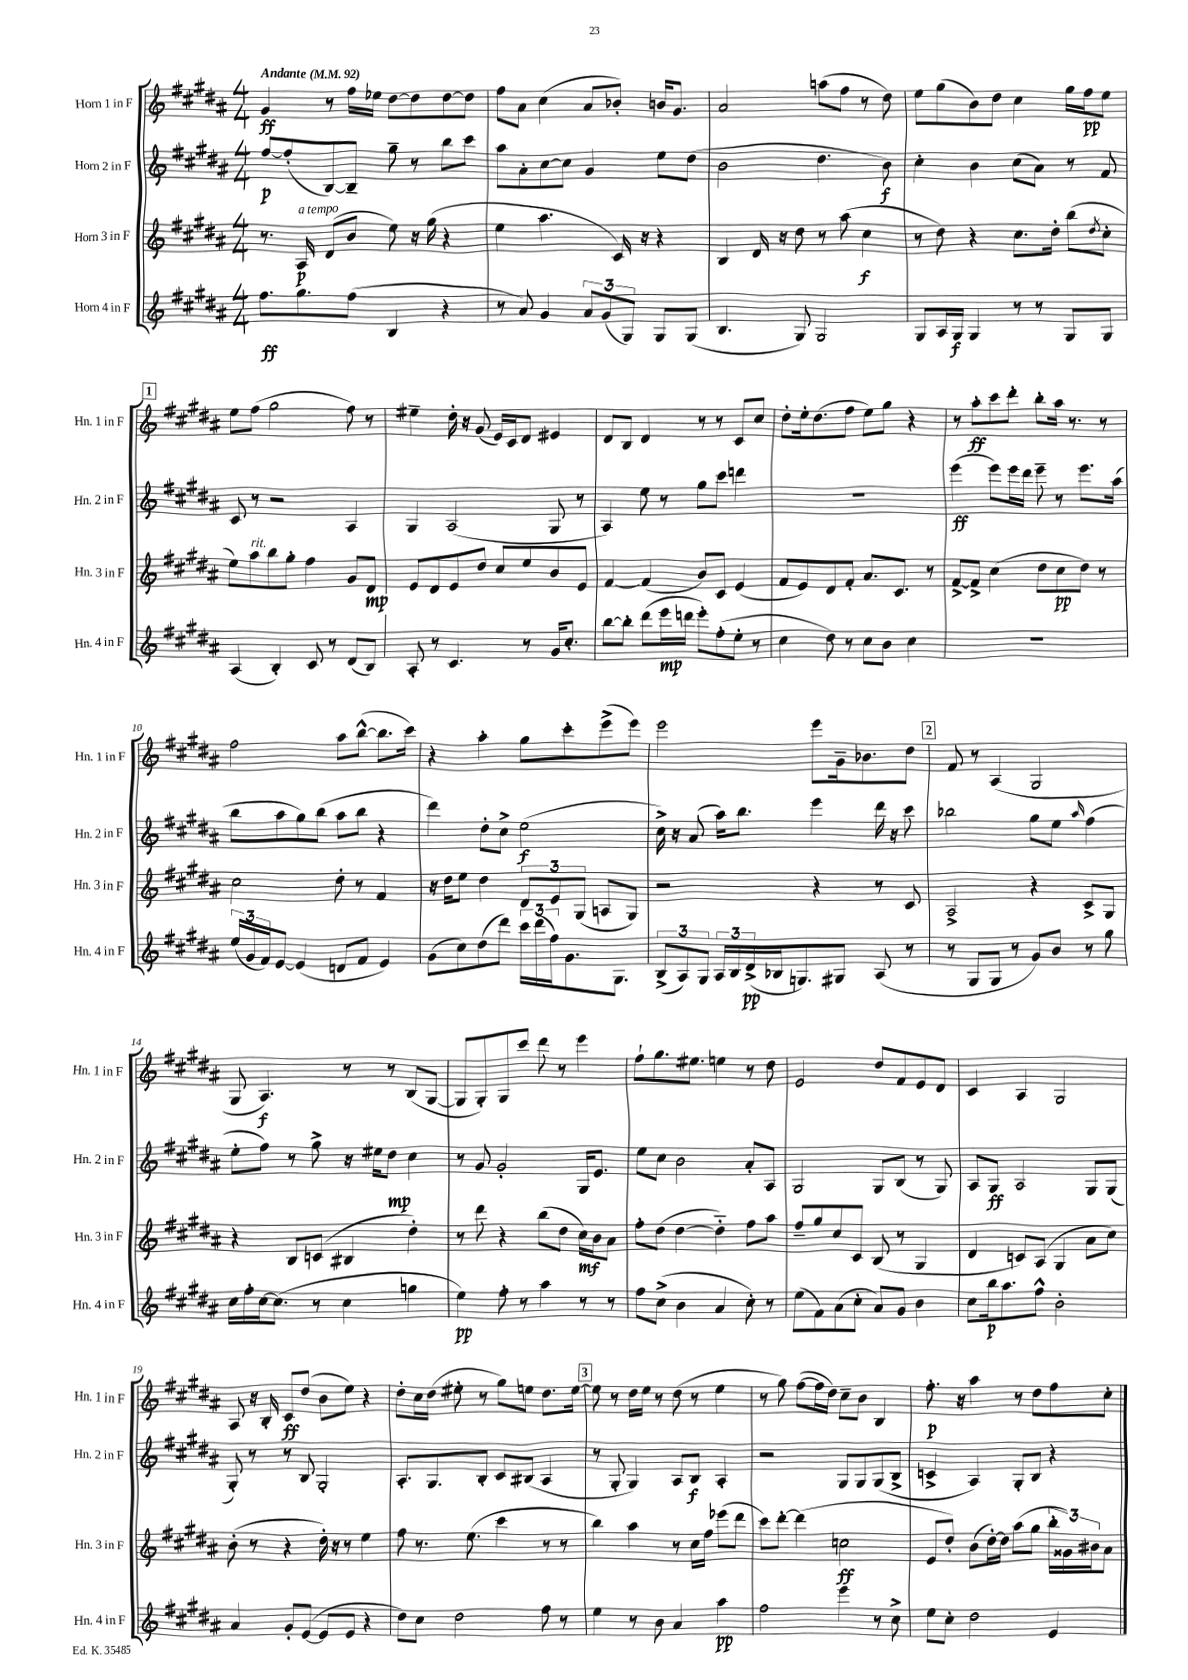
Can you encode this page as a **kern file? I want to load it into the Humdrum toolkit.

**kern	**dynam	**kern	**dynam	**kern	**dynam	**kern	**dynam
*part4	*part4	*part3	*part3	*part2	*part2	*part1	*part1
*staff4	*staff4	*staff3	*staff3	*staff2	*staff2	*staff1	*staff1
*I"Horn 4 in F	*	*I"Horn 3 in F	*	*I"Horn 2 in F	*	*I"Horn 1 in F	*
*I'Hn. 4 in F	*	*I'Hn. 3 in F	*	*I'Hn. 2 in F	*	*I'Hn. 1 in F	*
*clefG2	*	*clefG2	*	*clefG2	*	*clefG2	*
*k[f#c#g#d#a#]	*	*k[f#c#g#d#a#]	*	*k[f#c#g#d#a#]	*	*k[f#c#g#d#a#]	*
*M4/4	*	*M4/4	*	*M4/4	*	*M4/4	*
*MM92	*	*MM92	*	*MM92	*	*MM92	*
=1	=1	=1	=1	=1	=1	=1	=1
!	!	!	!	!	!	!LO:TX:a:B:t=Andante	!
8.ff#\L	ff	8.r	.	[8ff#/L	p	4g#/	ff
.	.	.	.	(8ff#'/]	.	.	.
!	!	!LO:TX:a:i:t=a tempo	!	!	!	!	!
8.gg#\	.	16A#/	p	.	.	.	.
.	.	(8d#/L	.	[8B/)	.	8r	.
(8ff#\J	.	8b/J	.	8B~/J]	.	16ff#\LL	.
.	.	.	.	.	.	16ee-X\JJ	.
4B/	.	8ee\)	.	8gg#~\	.	[8dd#\L	.
.	.	16r	.	8r	.	8dd#\]	.
.	.	(16gg#\	.	.	.	.	.
4r	.	4r	.	8bb\L	.	[8dd#\	.
.	.	.	.	8ccc#\J	.	8dd#\J]	.
=2	=2	=2	=2	=2	=2	=2	=2
8r	.	4ee\	.	8aa#\L	.	8ff#\L	.
8a#/)	.	.	.	8a#'\	.	8a#\J	.
4g#/	.	4.aa#\	.	[8cc#\	.	(4cc#\	.
.	.	.	.	8cc#\J]	.	.	.
12a#/L	.	.	.	4g#/	.	8a#/L	.
(12g#/	.	.	.	.	.	.	.
.	.	16c#/)	.	.	.	8b-X'/J)	.
12G#/J)	.	.	.	.	.	.	.
.	.	16r	.	.	.	.	.
8G#/L	.	4r	.	8ee\L	.	16bn/KL	.
.	.	.	.	.	.	8.g#/J	.
(8G#/J	.	.	.	(8dd#\J	.	.	.
=3	=3	=3	=3	=3	=3	=3	=3
4.B/	.	4B/	.	2b\	.	2a#/	.
.	.	16d#/	.	.	.	.	.
.	.	16r	.	.	.	.	.
8G#/)	.	8dd#\	.	.	.	.	.
2G#/	.	8r	.	4.dd#\	.	(8aan\L	.
.	.	(8aa#\	.	.	.	8ff#\J	.
.	.	4cc#\	f	.	.	8r	.
.	.	.	.	8b\)	f	8dd#\)	.
=4	=4	=4	=4	=4	=4	=4	=4
8G#/L	.	8r	.	4cc#'\	.	8ee\L	.
16A#/L	.	8dd#\)	.	.	.	(8gg#\	.
16G#/JJ	f	.	.	.	.	.	.
4G#/	.	4r	.	4b\	.	8b\)	.
.	.	.	.	.	.	8dd#\J	.
8r	.	8.cc#\L	.	(8cc#\L	.	4cc#\	.
8r	.	.	.	8a#\J)	.	.	.
.	.	16dd#'\Jk	.	.	.	.	.
8G#/L	.	(8bb\L	.	8r	.	16gg#\LL	.
.	.	.	.	.	.	16ff#\J	pp
.	.	8qdd#/	.	.	.	.	.
8G#/J	.	8cc#'\J	.	8f#/	.	8ee\J	.
!!LO:LB:g=z
!!LO:REH:place=s1:t=1
=5	=5	=5	=5	=5	=5	=5	=5
(4A#/	.	8ee\L)	.	8c#/	.	8ee\L	.
!	!	!LO:TX:a:i:t=rit.	!	!	!	!	!
.	.	8aa#\	.	8r	.	(8ff#\J	.
4B'/)	.	8bb\	.	2r	.	2gg#\	.
.	.	8gg#'\J	.	.	.	.	.
8c#/	.	4ff#\	.	.	.	.	.
8r	.	.	.	.	.	.	.
(8d#/L	.	8g#/L	.	4A#/	.	8ff#\)	.
8B/J)	.	8d#/J	mp	.	.	8r	.
=6	=6	=6	=6	=6	=6	=6	=6
8A#'/	.	8e/L	.	4G#/	.	4ee#X~\	.
8r	.	8d#/	.	.	.	.	.
4.c#/	.	8e/	.	(2A#/	.	16dd#'\	.
.	.	.	.	.	.	16r	.
.	.	8dd#/J	.	.	.	(8g#/	.
.	.	8cc#/L	.	.	.	16e/LL)	.
.	.	.	.	.	.	16c#/J	.
8r	.	8ee/	.	.	.	8d#/J	.
16g#/KL	.	8b/	.	8G#/	.	4e#X/	.
8.cc#'/J	.	.	.	.	.	.	.
.	.	8e/J	.	8r	.	.	.
=7	=7	=7	=7	=7	=7	=7	=7
[8bb\L	.	[4f#/	.	4A#/)	.	8d#/L	.
8bb'\J]	.	.	.	.	.	8B/J	.
(8ddd#\L	.	(4f#/]	.	8ee\	.	4d#/	.
16eee\L	mp	.	.	8r	.	.	.
16dddn\JJ	.	.	.	.	.	.	.
8eee'\L)	.	8b/L)	.	8gg#\L	.	8r	.
(8ff#'\	.	8c#/J	.	8ccc#\J	.	8r	.
8ee'\J	.	(4e/	.	4dddn\	.	8c#/L	.
8r	.	.	.	.	.	8cc#/J	.
=8	=8	=8	=8	=8	=8	=8	=8
4cc#\	.	8f#/L	.	1r	.	8dd#'\L	.
.	.	8e/)	.	.	.	16ee'\k	.
.	.	.	.	.	.	(8.dd#\	.
8dd#\)	.	8d#/	.	.	.	.	.
8r	.	8f#'/J	.	.	.	8ff#\J	.
8cc#\L	.	8.a#/L	.	.	.	8ee\L)	.
8b\J	.	.	.	.	.	8gg#\J	.
.	.	8.c#/J	.	.	.	.	.
4cc#\	.	.	.	.	.	4r	.
.	.	8r	.	.	.	.	.
=9	=9	=9	=9	=9	=9	=9	=9
1r	.	[8f#^/L	.	(4eee\	ff	8r	.
.	.	8f#^/J]	.	.	.	8aa#'\L	ff
.	.	(4cc#\	.	8eee\L)	.	8ccc#\	.
.	.	.	.	16eee\L	.	8ddd#'\J	.
.	.	.	.	16ddd#\JJ	.	.	.
.	.	8dd#\L	.	8eee~\	.	8bb'\L	.
.	.	8cc#\	pp	8r	.	16aa#\Jk	.
.	.	.	.	.	.	8.r	.
.	.	8dd#\J)	.	8.eee\L	.	.	.
.	.	8r	.	.	.	8r	.
.	.	.	.	(16aa#\Jk	.	.	.
!!LO:LB:g=z
=10	=10	=10	=10	=10	=10	=10	=10
(24ee/LL	.	2cc#\	.	8bb\L	.	2ff#\	.
24g#/	.	.	.	.	.	.	.
24f#/J)	.	.	.	.	.	.	.
[8e/J	.	.	.	8aa#\	.	.	.
(4e/]	.	.	.	8gg#\)	.	.	.
.	.	.	.	(8bb\J	.	.	.
8dn/L	.	8dd#'\	.	8aa#\L	.	8aa#\L	.
8f#/J	.	8r	.	8bb\J	.	([8bb^^\J	.
4e/)	.	4f#/	.	4r	.	8.bb\L]	.
.	.	.	.	.	.	16ccc#\Jk)	.
=11	=11	=11	=11	=11	=11	=11	=11
(8g#\L	.	16r	.	4ddd#\)	.	4r	.
.	.	16dd#\KL	.	.	.	.	.
8cc#\)	.	8ee\J	.	.	.	.	.
(8dd#\	.	4dd#\	.	8dd#'\L	.	4aa#'\	.
8ddd#\J)	.	.	.	8cc#^\J	.	.	.
24ccc#\LL	.	12d#/L	.	(2ee\	f	8gg#\L	.
(24ddd#\	.	.	.	.	.	.	.
24ff#\J)	.	12e/	.	.	.	.	.
8.g#\	.	.	.	.	.	8ccc#'\	.
.	.	(12G#/J	.	.	.	.	.
.	.	8An/L	.	.	.	(8eee^\	.
8.G#\J	.	.	.	.	.	.	.
.	.	8G#/J)	.	.	.	8eee\J)	.
=12	=12	=12	=12	=12	=12	=12	=12
(12B^/L	.	2r	.	16cc#^\)	.	2eee\	.
.	.	.	.	16r	.	.	.
12A#/)	.	.	.	.	.	.	.
.	.	.	.	(8a#/	.	.	.
12G#/J	.	.	.	.	.	.	.
24A#/LL	.	.	.	16aa#\KL)	.	.	.
24B/	.	.	.	.	.	.	.
.	.	.	.	8.bb\J	.	.	.
(24d#^/	pp	.	.	.	.	.	.
16B-X/J	.	.	.	.	.	.	.
8.Gn/)	.	.	.	.	.	.	.
.	.	4r	.	4eee\	.	8eee\L	.
8G#X/J	.	.	.	.	.	16g#~\k	.
.	.	.	.	.	.	8.b-X\	.
(8A#/	.	8r	.	16ddd#\	.	.	.
.	.	.	.	16r	.	.	.
8r	.	8c#/	.	8ccc#\	.	8dd#\J	.
!!LO:REH:place=s1:t=2
=13	=13	=13	=13	=13	=13	=13	=13
8r	.	2A#^/	.	2bb-X\	.	8f#/	.
8G#/L	.	.	.	.	.	8r	.
8G#/J	.	.	.	.	.	(4A#/	.
8r	.	.	.	.	.	.	.
8g#/L)	.	4r	.	8gg#\L	.	2G#/	.
8b/J	.	.	.	8ee\J	.	.	.
.	.	.	.	16qqaa#/	.	.	.
8r	.	8c#^/L	.	(4ff#\	.	.	.
8gg#\	.	8G#/J	.	.	.	.	.
!!LO:LB:g=z
=14	=14	=14	=14	=14	=14	=14	=14
16cc#\LL	.	4r	.	8ee'\L	.	8G#/	.
16ff#'\	.	.	.	.	.	.	.
[16cc#\J	.	.	.	8ff#\J)	.	4.A#/)	f
(8.cc#\J]	.	.	.	.	.	.	.
.	.	8B/L	.	8r	.	.	.
8r	.	(8cn/J	.	8gg#^\	.	.	.
4cc#\	.	4B#X/	.	16r	.	8r	.
.	.	.	.	16ee#X\KL	.	.	.
.	.	.	.	8dd#\J	mp	8r	.
4ggn\	.	4dd#'\)	.	4cc#\	.	(8B/L	.
.	.	.	.	.	.	[8G#/J	.
=15	=15	=15	=15	=15	=15	=15	=15
4ee\)	pp	8r	.	8r	.	8G#/L]	.
.	.	8ddd#\	.	8g#/	.	8G#'/)	.
8ff#'\	.	4r	.	2g#'/	.	8G#/	.
8r	.	.	.	.	.	8ccc#/J	.
4aa#\	.	(8bb\L	.	.	.	8ddd#\	.
.	.	8dd#\J	.	.	.	8r	.
8r	.	16cc#\LL)	mf	16G#/KL	.	4eee\	.
.	.	16b\J	.	8.e/J	.	.	.
8r	.	8a#\J	.	.	.	.	.
=16	=16	=16	=16	=16	=16	=16	=16
8ff#\L	.	8ff#'\L	.	8ee\L	.	8ff#`\L	.
(8cc#^\J	.	(8dd#\J	.	8cc#\J	.	8.gg#\	.
4b\	.	[4dd#\	.	2b\	.	.	.
.	.	.	.	.	.	8.ee#X\J	.
4a#/	.	4dd#\])	.	.	.	4een\	.
8cc#'\)	.	8ff#\L	.	8a#'/L	.	8r	.
8r	.	8aa#\J	.	8A#/J	.	8dd#\	.
=17	=17	=17	=17	=17	=17	=17	=17
(8ee\L	.	8ff#~/L	.	2G#/	.	2e/	.
8f#\)	.	8gg#/	.	.	.	.	.
(8a#\	.	8cc#/	.	.	.	.	.
8cc#'\J	.	8c#/J	.	.	.	.	.
8a#/L)	.	(8B/	.	8G#/L	.	8dd#/L	.
8g#/J	.	8r	.	(8B/J	.	8f#/	.
4b\	.	4G#/	.	8r	.	8e/	.
.	.	.	.	8G#/)	.	8d#/J	.
=18	=18	=18	=18	=18	=18	=18	=18
8cc#\L	.	4d#/	.	8A#/L	.	4c#/	.
16bb\k	p	.	.	8G#/J	ff	.	.
8.aa#\	.	.	.	.	.	.	.
.	.	8cn/L)	.	2A#/	.	4A#/	.
8ff#^^\J	.	(8A#/J	.	.	.	.	.
2b'\	.	4G#/	.	.	.	2G#/	.
.	.	8a#\L	.	8G#/L	.	.	.
.	.	8cc#\J)	.	(8G#/J	.	.	.
!!LO:LB:g=z
=19	=19	=19	=19	=19	=19	=19	=19
4a#/	.	(8b'\	.	8G#'/)	.	8A#/	.
.	.	8r	.	8r	.	16r	.
.	.	.	.	.	.	16B'/	.
8g#'/L	.	4r	.	8r	.	8c#/L	ff
([8e/J	.	.	.	8B/	.	(8dd#/J	.
8e/L]	.	16dd#'\)	.	2G#'/	.	8b\L	.
.	.	16r	.	.	.	.	.
8e/J	.	8r	.	.	.	8ee\J)	.
4r	.	4ee\	.	.	.	4r	.
=20	=20	=20	=20	=20	=20	=20	=20
8dd#\L)	.	8ff#\	.	8.A#'/L	.	8dd#'\L	.
8cc#\J	.	8.r	.	.	.	16cc#\L	.
.	.	.	.	8.G#/	.	(16dd#\JJ	.
2dd#\	.	.	.	.	.	8ee#X'\	.
.	.	(8.ee\	.	.	.	.	.
.	.	.	.	8B'/J	.	8r	.
.	.	4ccc#\	.	8c#/L	.	8gg#\L)	.
.	.	.	.	(8B#X/J	.	8een\J	.
8ff#\	.	8r	.	4A#/	.	8.dd#\L	.
8r	.	8r	.	.	.	.	.
.	.	.	.	.	.	[16ee\Jk	.
!!LO:REH:place=s1:t=3
=21	=21	=21	=21	=21	=21	=21	=21
4ee\	.	4bb\)	.	8r	.	8ee\]	.
.	.	.	.	8G#'/	.	8r	.
8r	.	4aa#\	.	4G#/)	.	16dd#\LL	.
.	.	.	.	.	.	16ee\JJ	.
8b\	.	.	.	.	.	8r	.
4a#/	.	8r	.	8A#/L	.	(8dd#\	.
.	.	16cc#\LL	.	8B/J	f	8r	.
.	.	16ff#\JJ	.	.	.	.	.
4aa#\	pp	(8eee-X\L	.	4A#'/	.	4ee\	.
.	.	8ddd#\J	.	.	.	.	.
=22	=22	=22	=22	=22	=22	=22	=22
2ff#\	.	8ccc#\L)	.	2r	.	8r	.
.	.	[8ddd#'\J	.	.	.	8gg#\)	.
.	.	(4ddd#\]	.	.	.	([8ff#\L	.
.	.	.	.	.	.	16ff#\L]	.
.	.	.	.	.	.	16dd#\JJ)	.
4eee\	.	2ccn\	ff	8G#/L	.	8cc#~\L	.
.	.	.	.	8G#/	.	8b\J	.
8r	.	.	.	(8G#/	.	4B/	.
8cc#^\	.	.	.	8B^/J	.	.	.
=23	=23	=23	=23	=23	=23	=23	=23
8ee\L	.	8e/L	.	4cn^/	.	8.ff#'\	p
8cc#'\J	.	8dd#'/J)	.	.	.	.	.
.	.	.	.	.	.	16r	.
2dd#\	.	(8b\L	.	4A#/)	.	4aa#\	.
.	.	[16dd#'\L)	.	.	.	.	.
.	.	16dd#\JJ]	.	.	.	.	.
.	.	(8aa#\L	.	8G#'/L	.	8r	.
.	.	8gg#\J	.	8B/J	.	8dd#\L	.
4e/	.	24bb'\LL	.	4r	.	8ff#\	.
.	.	24g##X\)	.	.	.	.	.
.	.	24b#X\J	.	.	.	.	.
.	.	8a#\J	.	.	.	8cc#'\J	.
==	==	==	==	==	==	==	==
*-	*-	*-	*-	*-	*-	*-	*-
